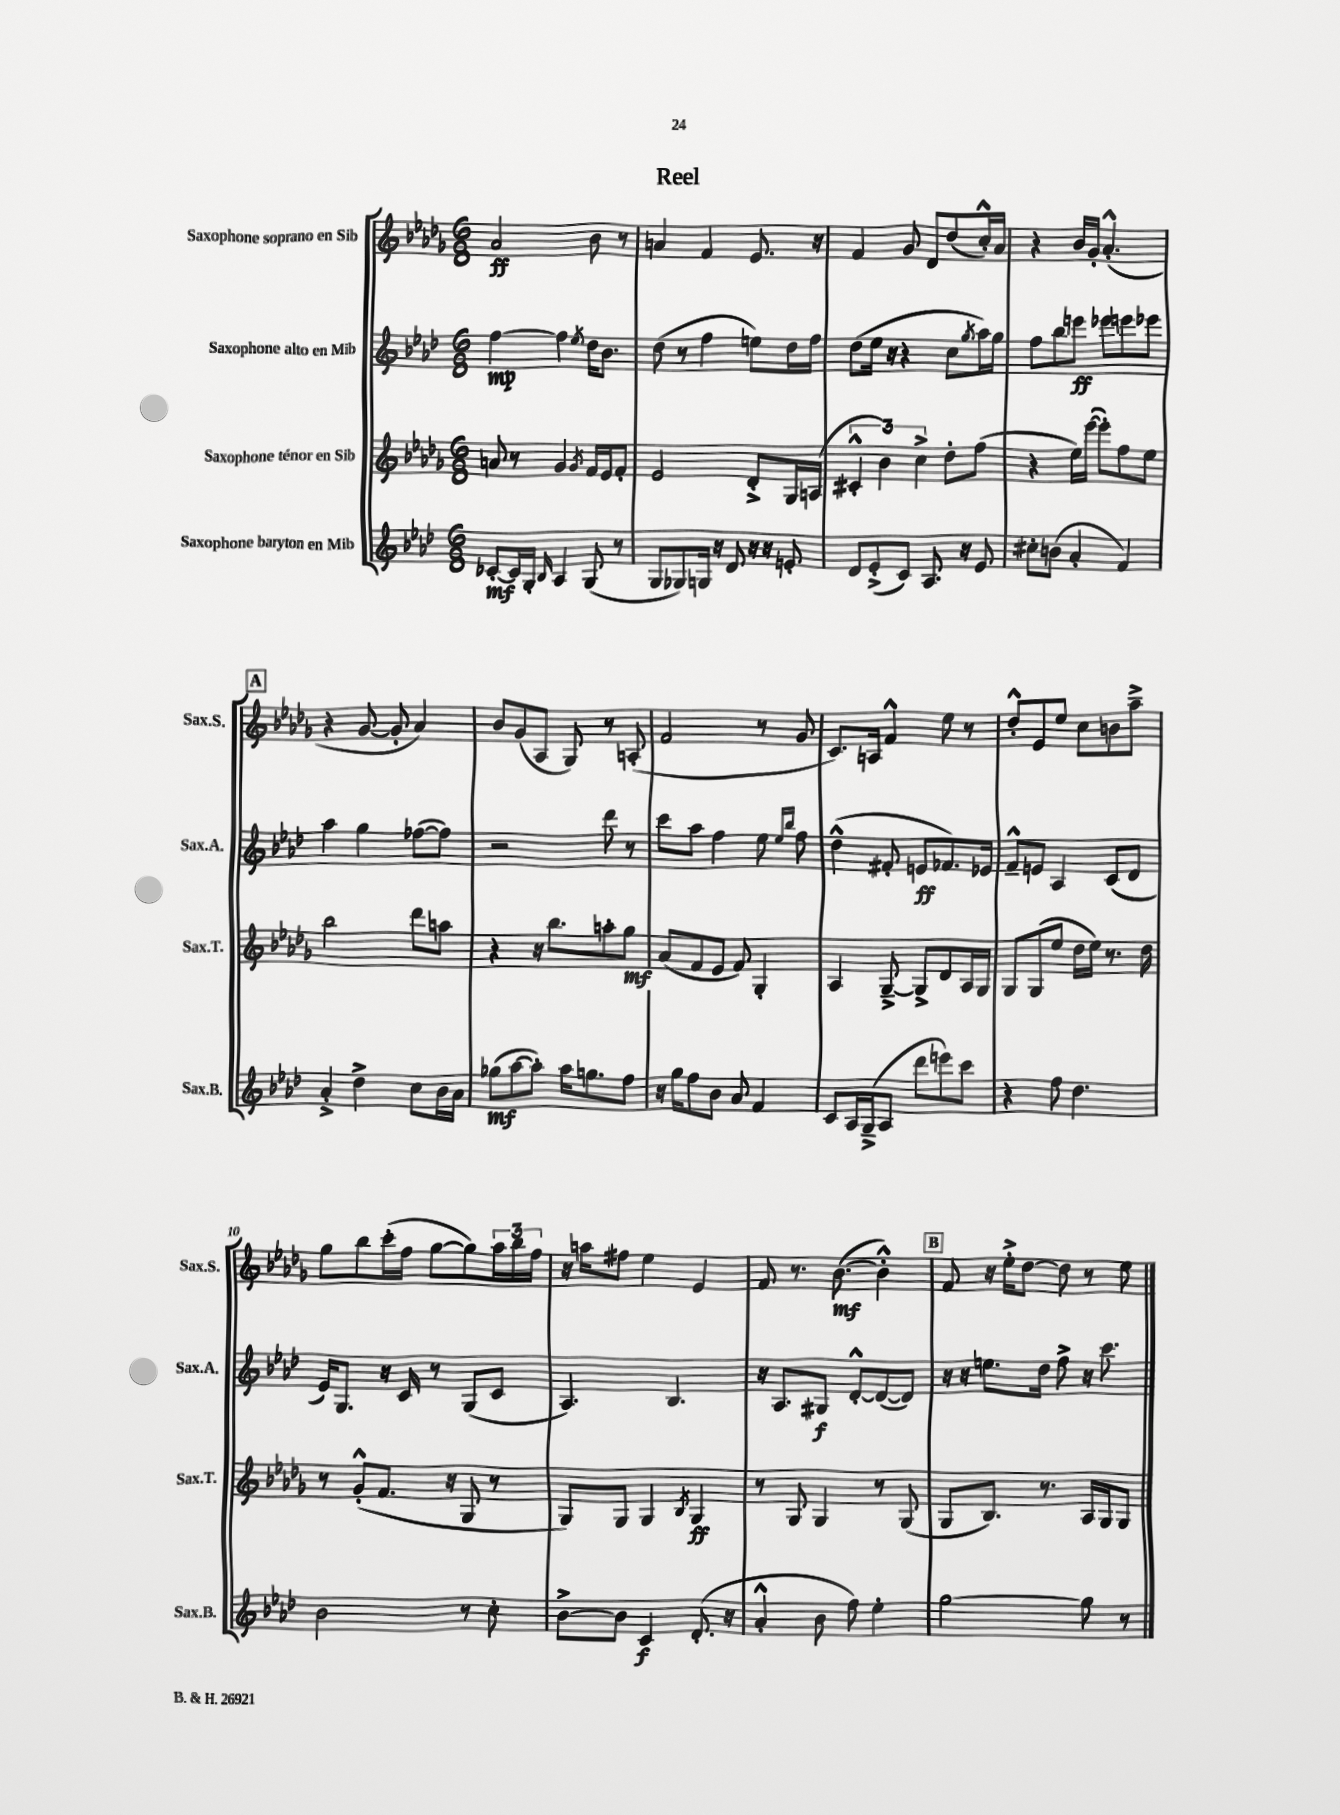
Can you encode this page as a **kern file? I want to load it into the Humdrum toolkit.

**kern	**kern	**kern	**kern
*staff4	*staff3	*staff2	*staff1
*clefG2	*clefG2	*clefG2	*clefG2
*k[b-e-a-d-]	*k[b-e-a-d-g-]	*k[b-e-a-d-]	*k[b-e-a-d-g-]
*M6/8	*M6/8	*M6/8	*M6/8
[8c-'	8a	[4ff	2a-
16c-]	8r	.	.
16G'	.	.	.
16qqB-	.	.	.
4A-	4g-	4ff]	.
.	8qg-	8qee-	.
(8G	16f	16dd-	8b-
.	16e-	8.b-	.
8r	8f'	.	8r
=	=	=	=
8G	2e-	(8dd-	4a
8G-)	.	8r	.
16G	.	4ff	4f
16r	.	.	.
8d-	.	.	.
16r	8d-'^	8ee)	8.e-
16r	.	.	.
8e'	16G-	16dd-	.
.	(16A	16ff	16r
=	=	=	=
8d-	6c#'^^	(8dd-	4f
(8e-'^	.	16ee-	.
.	6b-)	.	.
.	.	16r	.
8c)	.	4r	8g-
.	6cc^	.	.
8.A-	.	.	8d-
.	8dd-'	8cc	(8dd-
16r	.	.	.
.	.	8qgg	.
8e-	(8ff	16aa-)	16cc'^^)
.	.	16gg	16a-
=	=	=	=
8cc#'	4r	8ff	4r
(8b	.	8bb-	.
4a-'	16ee-)	8eee	16b-
.	([16eee-	.	16g-'
.	8eee-'])	8eee-	(4.a-'^^
4f)	8ff	8eee	.
.	8ee-	8eee-	.
=	=	=	=
4a-'^	2bb-	4aa-	4r
4dd-^	.	4gg	[8g-
.	.	.	8g-']
8cc	8ddd-	([8ff-	4a-)
16b-	8aa	8ff-])	.
16a-	.	.	.
=	=	=	=
(8gg-	4r	2r	8b-
[8aa-	.	.	(8g-
8aa-'])	16r	.	8A-
.	8.bb-	.	.
16aa-	.	.	8G-)
8.gg	.	.	.
.	8aa'	8ddd-	8r
8ff	8gg-	8r	(8A'
=	=	=	=
16r	(8a-	8ccc	2f
16gg	.	.	.
8ff	8f	8aa-	.
8b-	8e-	4ff	.
8a-	8f)	.	.
4f	4G-'	8ee-	8r
.	.	16qqee-	.
.	.	16qqbb-	.
.	.	8ff	8g-
=	=	=	=
8c	4A-	(4dd-^^	8.c)
16A-	.	.	.
(16G~^	.	.	16A
8A-	[8G-~^	8f#'	4f^^
8ddd-	8G-^]	8e	.
8eee)	8d-	8.f-)	8ee-
8ccc	16A-	.	8r
.	16G-	16e-	.
=	=	=	=
4r	8G-	8f~^^	8dd-'^^
.	(8G-	8e	8e-
8ff	8ee-	4A-	8ee-
4.dd-	16dd-	.	8cc
.	16ee-)	.	.
.	8.r	(8c	8b
.	.	8d-	8aa-~^
.	16dd-	.	.
=	=	=	=
2b-	8r	16e-)	8gg-
.	.	8.G	.
.	(8g-'^^	.	8bb-
.	8.f	16r	(16ccc'
.	.	16c	16ff
.	.	8r	[8gg-
.	16r	.	.
8r	8G-	(8G	8gg-])
8cc'	8r	8c	24aa-
.	.	.	24bb-
.	.	.	24ff
=	=	=	=
[8b-^	8G-)	4.A-)	16r
.	.	.	16aa
8b-]	8G-	.	8ff#
4c	4G-	.	4ee-
.	.	4.B-	.
.	8qB-	.	.
(8.d-'	4G-	.	4e-
16r	.	.	.
=	=	=	=
4a-'^^	8r	16r	8f
.	.	8.A-	.
.	8G-	.	8.r
8b-	4G-	8G#	.
.	.	.	([8.b-
8ff)	.	[8d-'^^	.
4ee-'	8r	(8d-_	4b-'^^])
.	(8G-	8d-])	.
=	=	=	=
[2gg	8G-	16r	8f
.	.	16r	.
.	8.B-)	8.ee	16r
.	.	.	16ee-'^
.	.	.	[8dd-
.	8.r	16dd-	.
.	.	8ff^	8dd-]
8gg]	16A-	16r	8r
.	16G-	8.ccc	.
8r	8G-	.	8ee-
==	==	==	==
*-	*-	*-	*-
